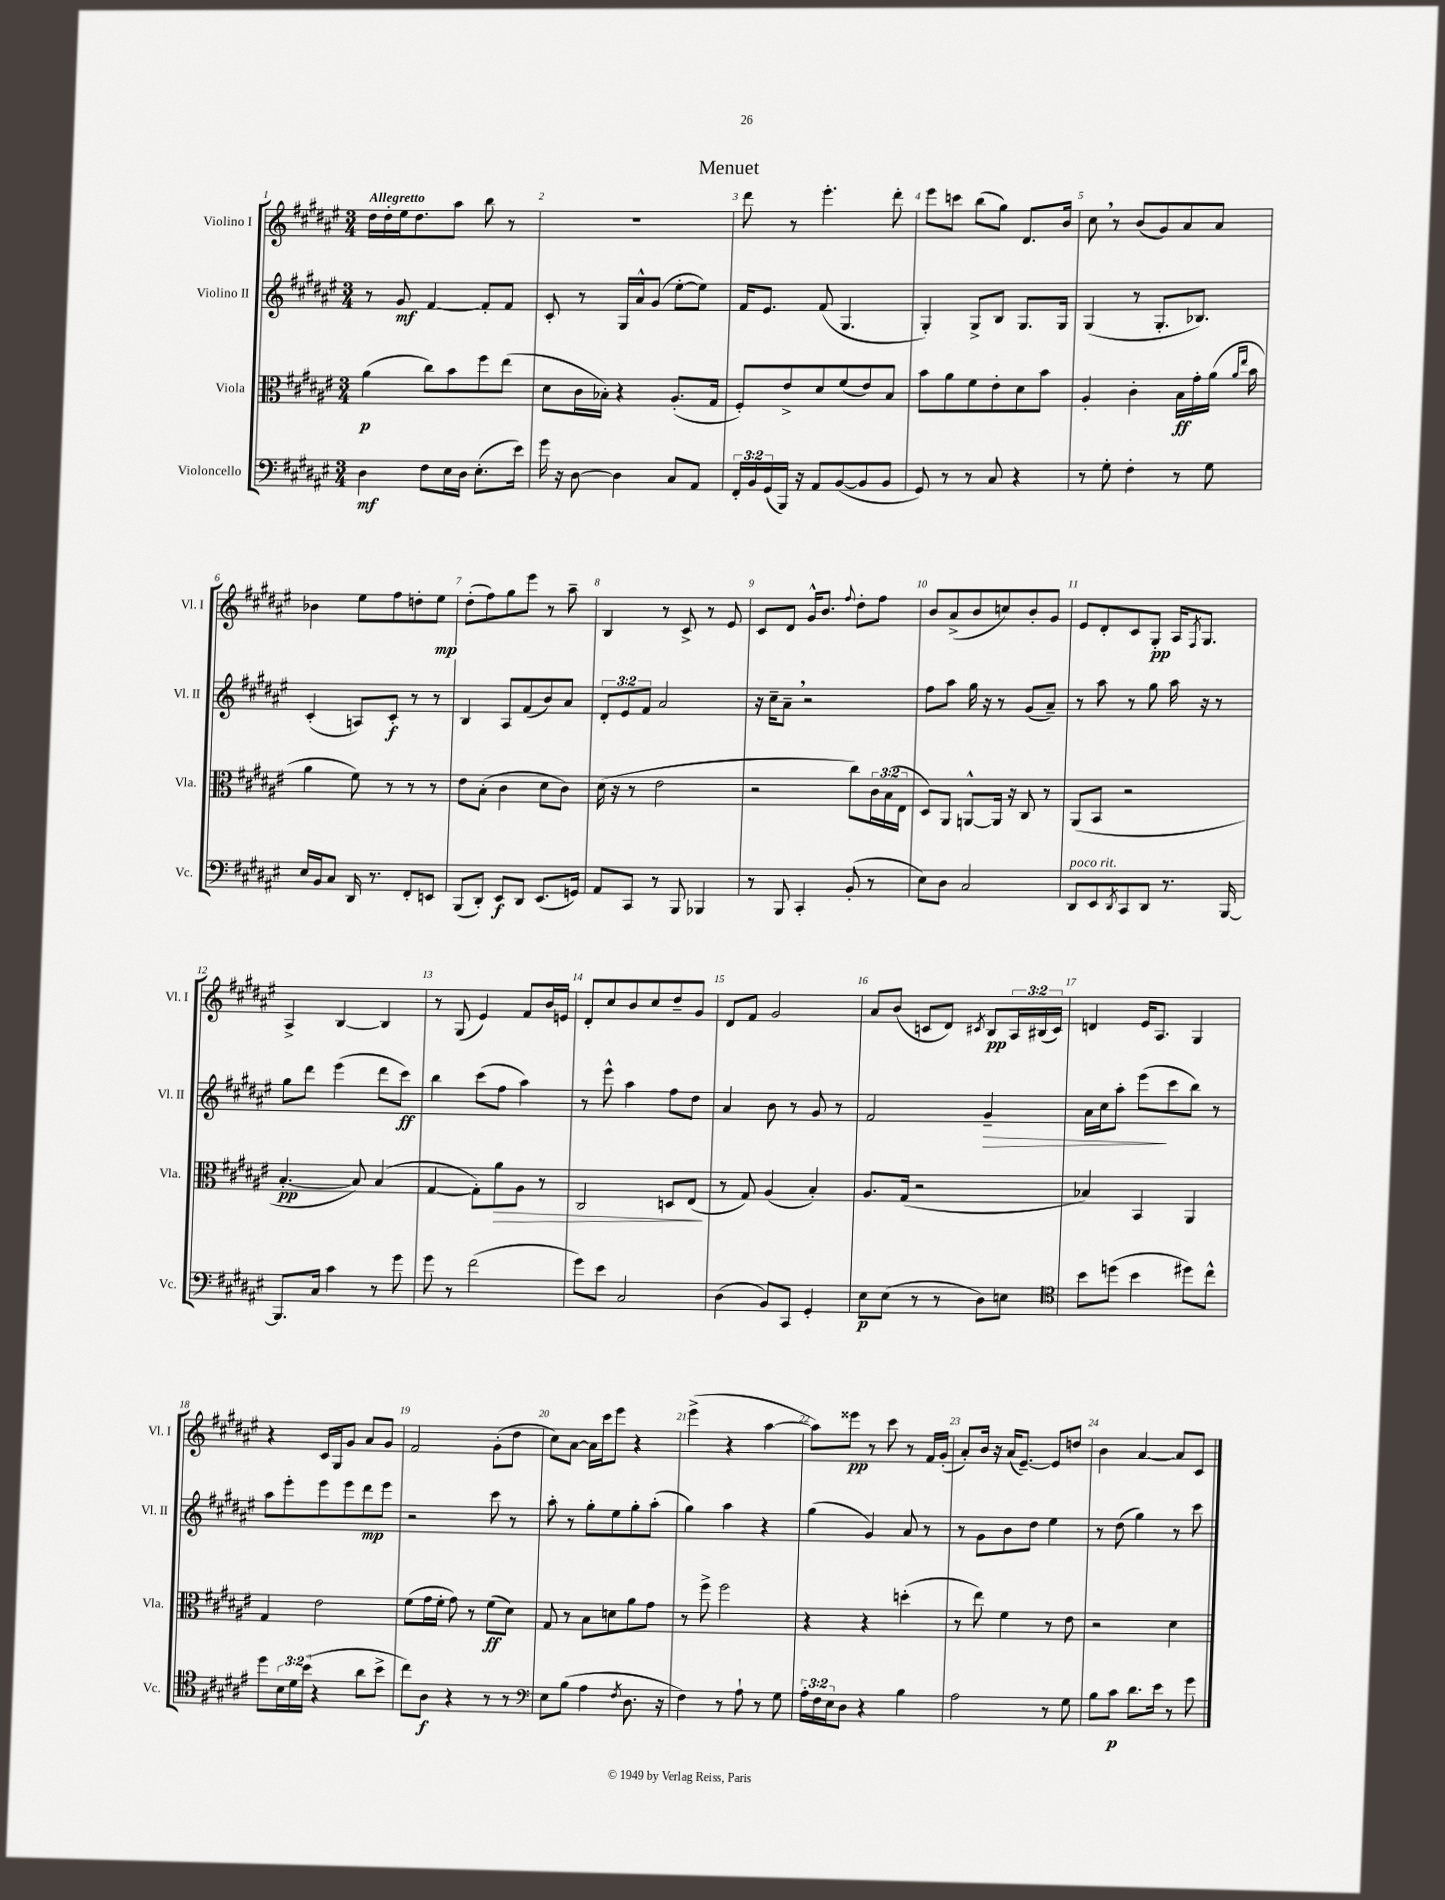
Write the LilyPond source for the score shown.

\header { title = "Menuet" }
<<
\new StaffGroup <<
\new Staff = "s0" \with { instrumentName = "Violino I" shortInstrumentName = "Vl. I" } {
    \clef treble \key fis \major \numericTimeSignature \time 3/4 \override Staff.TupletNumber.text = #tuplet-number::calc-fraction-text \tempo "Allegretto"
    dis''16 dis''16-. eis''16 dis''8. ais''8 b''8 r8 |
    R2. |
    dis'''8 r8 eis'''4.-. dis'''8-. |
    eis'''8 c'''8 b''8( gis''8) dis'8. b'16 |
    cis''8 \breathe r8 b'8( gis'8) ais'8 ais'8 |
    bes'4 eis''8 fis''8 d''8-. eis''8\mp |
    dis''8-.( fis''8) gis''8 eis'''8 r8 ais''8-- |
    b4 r8 cis'8-> r8 eis'8 |
    cis'8 dis'8 gis'16-^ b'8. \appoggiatura { fis''8 } dis''8-. fis''8 |
    b'8 ais'8->( b'8 c''8) b'8-. gis'8 |
    eis'8 dis'8-. cis'8 gis8-.\pp ais16 \acciaccatura { fis8 } gis8. |
    ais4-> b4~ b4 |
    r8 gis8( eis'4) fis'8 b'16 e'16 |
    dis'8-. cis''8 b'8 cis''8 dis''8-- gis'8 |
    dis'8 fis'8 gis'2 |
    ais'8 b'8( c'8 dis'8) \acciaccatura { cis'8 } b8\pp \tuplet 3/2 { ais16 bis16( cis'16) } |
    d'4 eis'16 ais8. gis4 |
    r4 cis'16 gis16 gis'8 ais'8 gis'8 |
    fis'2 gis'8-.( dis''8 |
    cis''8) ais'8~ ais'16 cis'''16 eis'''8 r4 |
    eis'''4->( r4 ais''4~ |
    ais''8) eisis'''8\pp r8 cis'''8 r8 fis'16 gis'16-.( |
    ais'8-.) b'16 r16 ais'16( eis'8.~--) eis'8 d''8 |
    b'4 ais'4~ ais'8 cis'8 \bar "|." |
}
\new Staff = "s1" \with { instrumentName = "Violino II" shortInstrumentName = "Vl. II" } {
    \clef treble \key fis \major \numericTimeSignature \time 3/4 \override Staff.TupletNumber.text = #tuplet-number::calc-fraction-text
    r8 gis'8\mf fis'4~ fis'8-. fis'8 |
    cis'8-. r8 gis16 ais'16-^ gis'8( eis''8~-. eis''8) |
    fis'16 eis'8. fis'8( gis4. |
    gis4-.) gis8-> b8 gis8. gis16 |
    gis4( r8 gis8.-. bes8.) |
    cis'4-.( a8) cis'8-.\f r8 r8 |
    b4 ais8 fis'8( b'8) ais'8 |
    \tuplet 3/2 { dis'8-. eis'8 fis'8 } ais'2 |
    r16 cis''16-- ais'8-- \breathe r2 |
    fis''8 ais''8 gis''16 r16 r8 gis'8( ais'8--) |
    r8 ais''8 r8 gis''8 ais''16 r16 r8 |
    gis''8 dis'''8 eis'''4( dis'''8 cis'''8\ff) |
    b''4 cis'''8( fis''8 ais''4) |
    r8 eis'''8-^ ais''4 fis''8 dis''8 |
    ais'4 b'8 r8 gis'8 r8 |
    fis'2 gis'4--\> |
    ais'16 cis''16 ais''8-. eis'''8\!( cis'''8 b''8) r8 |
    ais''8 eis'''8-. eis'''8 eis'''8 dis'''8\mp eis'''8 |
    r2 cis'''8 r8 |
    ais''8-. r8 gis''8-. eis''8 gis''8-. ais''8-.( |
    gis''4) ais''4 r4 |
    gis''4( gis'4) ais'8 r8 |
    r8 gis'8 b'8 dis''8 eis''4 |
    r8 dis''8( gis''4) r8 cis'''8 \bar "|." |
}
\new Staff = "s2" \with { instrumentName = "Viola" shortInstrumentName = "Vla." } {
    \clef alto \key fis \major \numericTimeSignature \time 3/4 \override Staff.TupletNumber.text = #tuplet-number::calc-fraction-text
    ais'4\p( cis''8) b'8 fis''8 eis''8( |
    dis'8 cis'16 bes16-.) r4 ais8.-.( gis16 |
    fis8-.) eis'8-> dis'8 fis'8( eis'8) b8 |
    b'8 ais'8 fis'8 eis'8-. dis'8 b'8 |
    ais4-. cis'4-. b16\ff gis'16-. ais'16( \grace { ais'16 eis''16 } b'16 |
    ais'4 fis'8) r8 r8 r8 |
    eis'8 b8-.( cis'4 dis'8 cis'8) |
    dis'16( r16 r8 eis'2 |
    r2 cis''8) \tuplet 3/2 { cis'16 b16( eis16 } |
    dis8) ais,8 a,8~-^ a,16 r16 cis8 r8 |
    ais,8( b,8 r2 |
    b4.~-.\pp b8) b4( |
    gis4~ gis8-.) ais'8\> ais8 r8 |
    cis2 d8 eis8\!( |
    r8 gis8) ais4( b4-.) |
    ais8. gis16( r2 |
    bes4) b,4 ais,4 |
    gis4 eis'2 |
    fis'8( gis'16 fis'16-. gis'8) r8 fis'8\ff( dis'8) |
    gis8 r8 b8 d'8 ais'8 gis'8 |
    r8 fis''8-> fis''2 |
    r4 r4 d''4-.( |
    r8 eis''8) fis'4 r8 eis'8 |
    r2 dis'4 \bar "|." |
}
\new Staff = "s3" \with { instrumentName = "Violoncello" shortInstrumentName = "Vc." } {
    \clef bass \key fis \major \numericTimeSignature \time 3/4 \override Staff.TupletNumber.text = #tuplet-number::calc-fraction-text
    dis4\mf fis8 eis16 dis16 eis8.-.( eis'16) |
    gis'16 r16 dis8~ dis4 cis8 ais,8 |
    \tuplet 3/2 { fis,16-. b,16 gis,16( } b,,16) r16 ais,8 b,8~( b,8 b,8 |
    gis,8) r8 r8 cis8 r4 |
    r8 gis8-. fis4-. r8 gis8 |
    eis16 b,16 cis8 dis,16 r8. fis,8-. e,8 |
    b,,8( dis,8-.) eis,8\f dis,8 eis,8.( g,16) |
    ais,8 cis,8 r8 b,,8 bes,,4 |
    r8 b,,8 cis,4-. b,8-.( r8 |
    eis8) dis8 cis2 |
    dis,8^\markup { \italic "poco rit." } eis,8 \acciaccatura { dis,8 } cis,8 dis,8 r8. b,,16~ |
    b,,8. cis16 cis'4 r8 gis'8 |
    gis'8 r8 fis'2( |
    gis'8) eis'8 cis2 |
    dis4( b,8) cis,8 gis,4-. |
    eis8\p eis8( r8 r8 dis8) e8 |
    \clef tenor b'8 d''8( b'4 dis''8) cis''8-^ |
    dis''8 \tuplet 3/2 { b16 dis'16 b'16( } r4 ais'8 b'8-> |
    cis''8) ais8\f r4 r8 r8 |
    \clef bass eis8 b8( ais4 \acciaccatura { fis8 } dis8. r16 |
    fis4) r8 ais8-! r8 gis8 |
    \tuplet 3/2 { ais16-. fis16 eis16 } dis8 r4 b4 |
    ais2 r8 gis8 |
    b8 cis'8\p dis'8. eis'16 r8 gis'8 \bar "|." |
}
>>
>>
\layout { \context { \Score \override BarNumber.break-visibility = ##(#f #t #t) barNumberVisibility = #all-bar-numbers-visible } }
